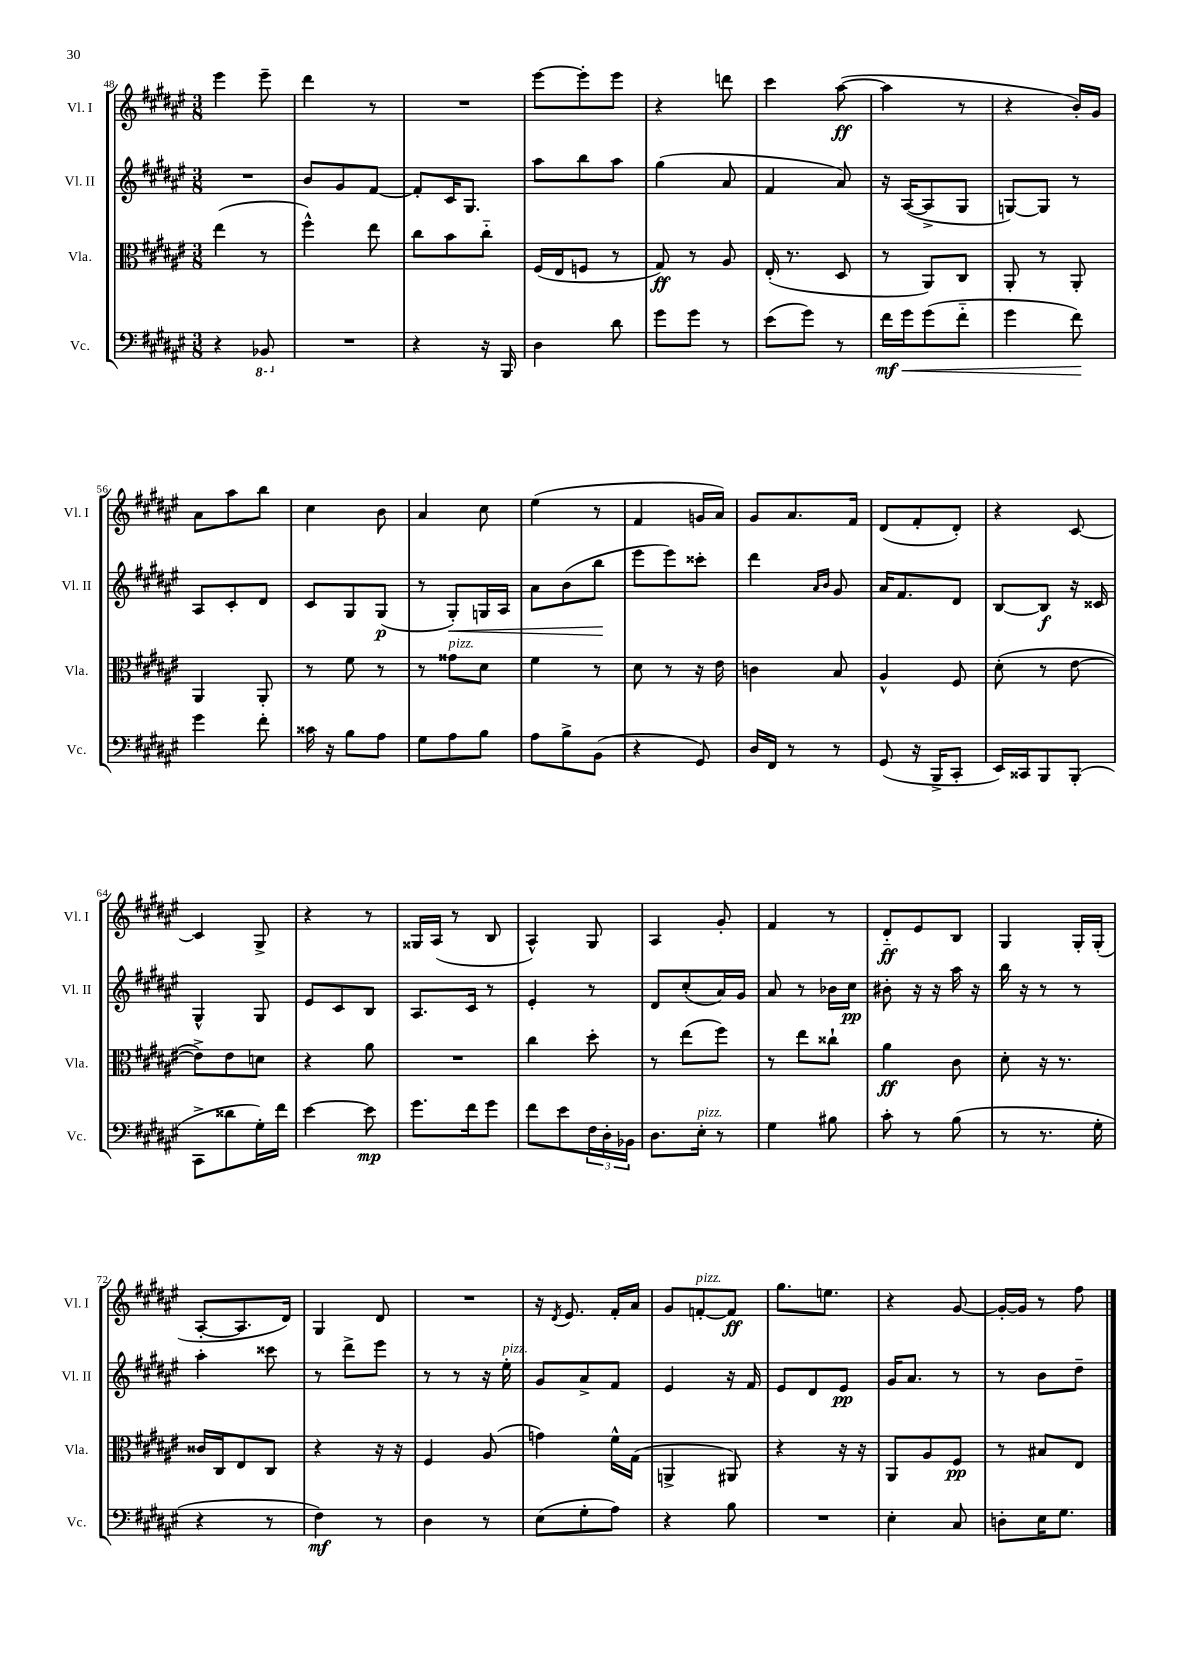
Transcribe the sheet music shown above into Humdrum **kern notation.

**kern	**kern	**kern	**kern
*staff4	*staff3	*staff2	*staff1
*clefF4	*clefC3	*clefG2	*clefG2
*k[f#c#g#d#a#e#]	*k[f#c#g#d#a#e#]	*k[f#c#g#d#a#e#]	*k[f#c#g#d#a#e#]
*M3/8	*M3/8	*M3/8	*M3/8
4r	(4ee#	4.r	4eee#
8BBB-	8r	.	8eee#~
=	=	=	=
4.r	4ff#^^)	8b	4ddd#
.	.	8g#	.
.	8ee#	[8f#	8r
=	=	=	=
4r	8cc#	8f#']	4.r
.	8b	16c#	.
.	.	8.G#	.
16r	8cc#'~	.	.
16BBB	.	.	.
=	=	=	=
4D#	(16F#	8aa#	[8eee#
.	16E#	.	.
.	8F	8bb	8eee#']
8d#	8r	8aa#	8eee#
=	=	=	=
8g#	8G#)	(4gg#	4r
8g#	8r	.	.
8r	8A#	8a#	8ddd
=	=	=	=
(8e#	(16E#'	4f#	4ccc#
.	8.r	.	.
8g#)	.	.	.
8r	8D#	8a#)	([8aa#
=	=	=	=
16f#	8r	16r	4aa#]
16g#	.	([16A#	.
(8g#	8AA#)	8A#^]	.
8f#'~	8C#	8G#	8r
=	=	=	=
4g#	8AA#'	[8G)	4r
.	8r	8G]	.
8f#)	8AA#'	8r	16b')
.	.	.	16g#
=	=	=	=
4g#	4AA#	8A#	8a#
.	.	8c#'	8aa#
8f#'	8AA#'	8d#	8bb
=	=	=	=
16c##	8r	8c#	4cc#
16r	.	.	.
8B	8f#	8G#	.
8A#	8r	(8G#	8b
=	=	=	=
8G#	8r	8r	4a#
8A#	8g##	8G#')	.
8B	8d#	16G	8cc#
.	.	16A#	.
=	=	=	=
8A#	4f#	8a#	(4ee#
8B^	.	(8b	.
(8BB	8r	8bb	8r
=	=	=	=
4r	8d#	8eee#	4f#
.	8r	8eee#)	.
8GG#)	16r	8ccc##'	16g
.	16e#	.	16a#)
=	=	=	=
16D#	4c	4ddd#	8g#
16FF#	.	.	.
8r	.	.	8.a#
.	.	16qqa#	.
.	.	16qqb	.
8r	8B	8g#	.
.	.	.	16f#
=	=	=	=
(8GG#	4A#^^	16a#	(8d#
.	.	8.f#	.
16r	.	.	8f#'
16BBB^	.	.	.
8CC#'	8F#	8d#	8d#')
=	=	=	=
16EE#)	(8d#'	[8B	4r
16CC##	.	.	.
8BBB	8r	8B]	.
(8BBB'	[8e#	16r	[8c#
.	.	16c##	.
=	=	=	=
8CC#^	8e#^])	4G#^^	4c#]
8d##	8e#	.	.
16G#')	8d	8G#	8G#^
16f#	.	.	.
=	=	=	=
[4e#	4r	8e#	4r
.	.	8c#	.
8e#]	8a#	8B	8r
=	=	=	=
8.g#	4.r	8.A#	16G##
.	.	.	(16A#
.	.	.	8r
16f#	.	16c#	.
8g#	.	8r	8B
=	=	=	=
8f#	4cc#	4e#'	4A#^^)
8e#	.	.	.
24F#	8dd#'	8r	8G#
24D#'	.	.	.
24BB-	.	.	.
=	=	=	=
8.D#	8r	8d#	4A#
.	(8ee#	(8cc#'	.
16E#'	.	.	.
8r	8ff#)	16a#)	8g#'
.	.	16g#	.
=	=	=	=
4G#	8r	8a#	4f#
.	8ee#	8r	.
8B#	8cc##`	16b-	8r
.	.	16cc#	.
=	=	=	=
8c#'	4a#	8b#'	8d#'~
8r	.	16r	8e#
.	.	16r	.
(8B	8c#	16aa#	8B
.	.	16r	.
=	=	=	=
8r	8d#'	16bb	4G#
.	.	16r	.
8.r	16r	8r	.
.	8.r	.	.
.	.	8r	16G#'
16G#'	.	.	(16G#'
=	=	=	=
4r	16c##	4aa#'	[8A#'
.	16C#	.	.
.	8E#	.	8.A#]
8r	8C#	8ccc##	.
.	.	.	16d#)
=	=	=	=
4F#)	4r	8r	4G#
.	.	8ddd#^	.
8r	16r	8eee#	8d#
.	16r	.	.
=	=	=	=
4D#	4F#	8r	4.r
.	.	8r	.
8r	(8A#	16r	.
.	.	16ee#'	.
=	=	=	=
(8E#	4g)	8g#	16r
.	.	.	8qd#
.	.	.	8.e#
8G#'	.	8a#^	.
8A#)	16f#^^	8f#	16f#'
.	(16G#	.	16a#
=	=	=	=
4r	4AA^	4e#	8g#
.	.	.	[8f'
8B	8AA#)	16r	8f]
.	.	16f#	.
=	=	=	=
4.r	4r	8e#	8.gg#
.	.	8d#	.
.	.	.	8.ee
.	16r	8e#	.
.	16r	.	.
=	=	=	=
4E#'	8AA#	16g#	4r
.	.	8.a#	.
.	8A#	.	.
8C#	8F#	8r	[8g#
=	=	=	=
8D'	8r	8r	16g#'_
.	.	.	16g#]
16E#	8B#	8b	8r
8.G#	.	.	.
.	8E#	8dd#~	8ff#
==	==	==	==
*-	*-	*-	*-
